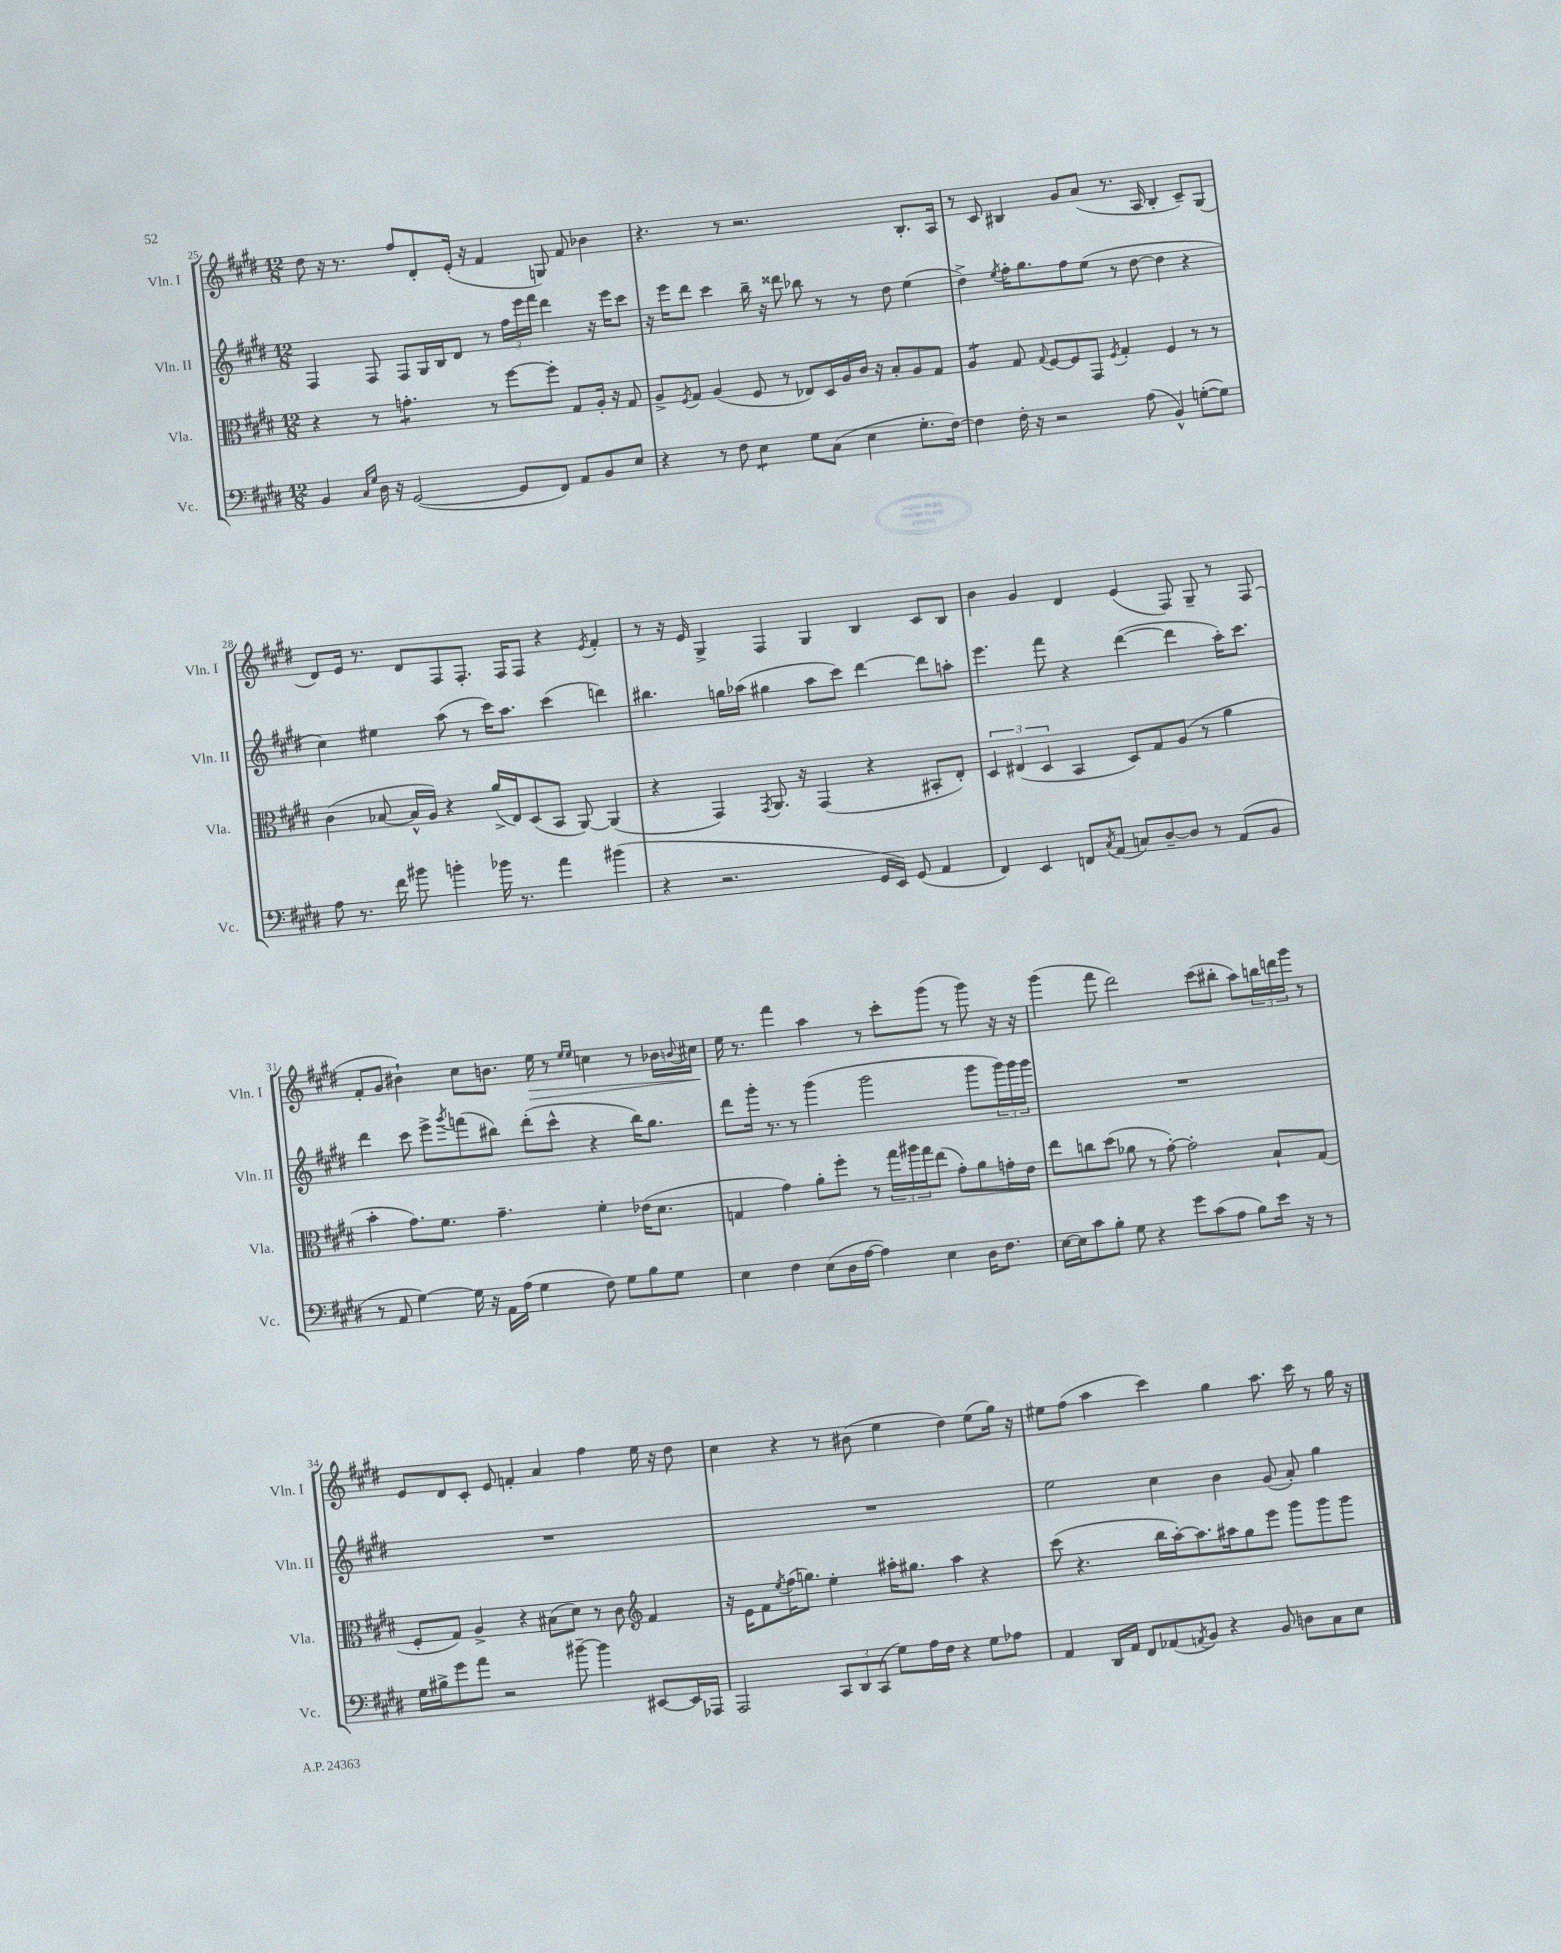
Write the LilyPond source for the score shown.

<<
\new StaffGroup <<
\new Staff = "s0" \with { instrumentName = "Vln. I" shortInstrumentName = "Vln. I" } {
    \clef treble \key e \major \numericTimeSignature \time 12/8
    dis''8 r16 r8. fis''8 dis'8-. e'16-.( r16 fis'4 g8) fis'8 bes'4 |
    r4. r8 r2. b8.-. a16 |
    r8 cis'8 bis4 gis'8 a'8( r8. a16 bis4-. cis'8--) gis8( |
    dis'8) e'16 r8. dis'8 fis8 fis8.-. fis16 fis8 r4 \acciaccatura { e'8 } fis'4-. |
    r8 r16 e'16 gis4-> fis4 gis4 b4 cis'8 b8 |
    b'4 gis'4 dis'4 e'4( fis8) gis8-- r8 fis8( |
    fis'8-. gis'8 bis'4-!) cis''8 b'8. e''16\> r8 \grace { e''16 e''16 } c''4 r8 bes'16 \appoggiatura { b'8 } cis''16\! |
    e''16 r8. fis'''4 a''4 r8 cis'''8-. gis'''8( r8 gis'''8) r16 r16 |
    gis'''4( fis'''8 dis'''2) cis'''8( bis''8-. a''8) \tuplet 3/2 { b''16 d'''16 gis'''16 } r8 |
    e'8 dis'8 cis'8-. e'8 f'4-. a'4 fis''4 e''16 r16 dis''8 |
    cis''4 r4 r8 bis'8( e''4 dis''4) e''8( gis''16) r16 |
    eis''8 fis''8( a''4 cis'''4) gis''4 a''8. cis'''16 r8 gis''16 r16 \bar "|." |
}
\new Staff = "s1" \with { instrumentName = "Vln. II" shortInstrumentName = "Vln. II" } {
    \clef treble \key e \major \numericTimeSignature \time 12/8
    fis4 fis8 fis8 gis16 b16 dis'8 r8 \tuplet 3/2 { fis''16 e'''16 fis'''16 } dis'''4 r16 e'''16 cis'''8 |
    r16 e'''16 dis'''8 cis'''4 b''16-- r16 disis'''8 bes''8 r8 r8 dis''8 e''4( |
    dis''4->) \acciaccatura { e''8 } fis''16-. gis''8. fis''8 e''8( r8 dis''8~ dis''4 r4 |
    cis''4) eis''4 a''8( r8 cis'''16) a''8. cis'''4( d'''4) |
    bis''4. g''16 aes''16( gis''4 aes''8 cis'''8) dis'''4~ dis'''8 a''8-. |
    e'''4. fis'''8 r4 dis'''4~( dis'''4 a''16-.) cis'''8. |
    dis'''4 cis'''8 e'''8-> \acciaccatura { gis'''8 } f'''8( bis''8) dis'''8-.( cis'''8-^ r4 bis''16) gis''8. |
    dis'''8 gis'''16-. r8. r8 gis'''4( gis'''2 gis'''8 \tuplet 3/2 { gis'''16) gis'''16 gis'''16 } |
    R1. |
    R1. |
    R1. |
    e''2 cis''4 b'4 gis'8( a'8-.) gis''4 \bar "|." |
}
\new Staff = "s2" \with { instrumentName = "Vla." shortInstrumentName = "Vla." } {
    \clef alto \key e \major \numericTimeSignature \time 12/8
    r4 r8 g'4.:8-. r8 fis''8~ fis''8-. gis8 a16-. r16 gis8 |
    a8-> \acciaccatura { fis8 } gis8 a4( fis8 r8 ees8) dis16 a16 cis'16 r16 b8-. a8 gis8 |
    a4:8 gis8 \appoggiatura { gis8 } fis8~ fis8 gis,8 \acciaccatura { fis8 } gis4-. fis4 r8 r8 |
    cis'4( bes8~ bes16-^ a16) r4 a'16->( e16) dis8( b,8 a,8~) a,4( |
    r4 gis,4) \acciaccatura { gis,8 } a,8. r16 gis,4( r4 bis,8-. e8-.) |
    \tuplet 3/2 { dis4 eis4( dis4 } b,4 dis8) gis8 a8( r8 a'4 |
    b'4-. gis'8.) fis'8. gis'4.-- fis'4-. ees'16( dis'8. |
    g4 gis'4) a'8-. fis''8-. r8 \tuplet 3/2 { gis''16 ais''16 gis''16 } e''8( gis'8-.) a'8 g'16-. e'16 |
    e''8 c''8 dis''8( aes'8 r8 gis'8~-.) gis'2-. b8-! gis8( |
    fis8-. gis8) a4-> r4 bis8( dis'8) r8 cis'8 \clef treble fis'4 |
    r16 e'16 fis'8 \acciaccatura { e''8 } fis''16( g''8.) e''4-. ais''16-. gis''8. ais''4 r4 |
    cis'''8( r4. b''16 a''16~-.) a''8. ais''16 gis''8 e'''8 gis'''8 gis'''8 gis'''8 \bar "|." |
}
\new Staff = "s3" \with { instrumentName = "Vc." shortInstrumentName = "Vc." } {
    \clef bass \key e \major \numericTimeSignature \time 12/8
    b,4 \grace { cis16 gis16 } dis16 r16 gis,2~( gis,8 fis,8) a,8 b,8 e8 |
    r4 r8 fis8 e4:8 gis8 cis8( e4 gis8.-. fis16~) |
    fis4 fis16-. r16 r2 a8( b,4-^) g8~-.( g8) |
    a8 r8. fis'16 bis'8 b'4-. bes'16 r8. a'4 bis'4( |
    r4 r2. gis,16 e,16) gis,8( a,4 |
    fis,4) e,4 f,8 \acciaccatura { cis8 } a,8( c8) dis8~-- dis8 r8 a,8( b,8 |
    r8 a,8 gis4~) gis16 r16 a,16 a16( gis4 fis8) gis8 b8 gis8 |
    e4 fis4 e8( dis16 a16~ a4) e4 dis16 fis8. |
    e16~ e16 cis'8 b8-. gis8 r4 gis'8 cis'8( a8 b8) e'16 r16 r8 |
    gis16 bis16-> gis'8 a'8 r2 bis'8~-- bis'4 eis,8~ eis,16 aes,,16 |
    a,,2 \tuplet 3/2 { cis,8 dis,8 cis,8( } gis8) a16 fis16 r4 gis8 aes8 |
    a,4 dis,16 a,16 fis,8 aes,8( \acciaccatura { a,8 } b,8) r4 b,8 d8 cis8 e8 \bar "|." |
}
>>
>>
\layout { \context { \Score currentBarNumber = #25 } }
